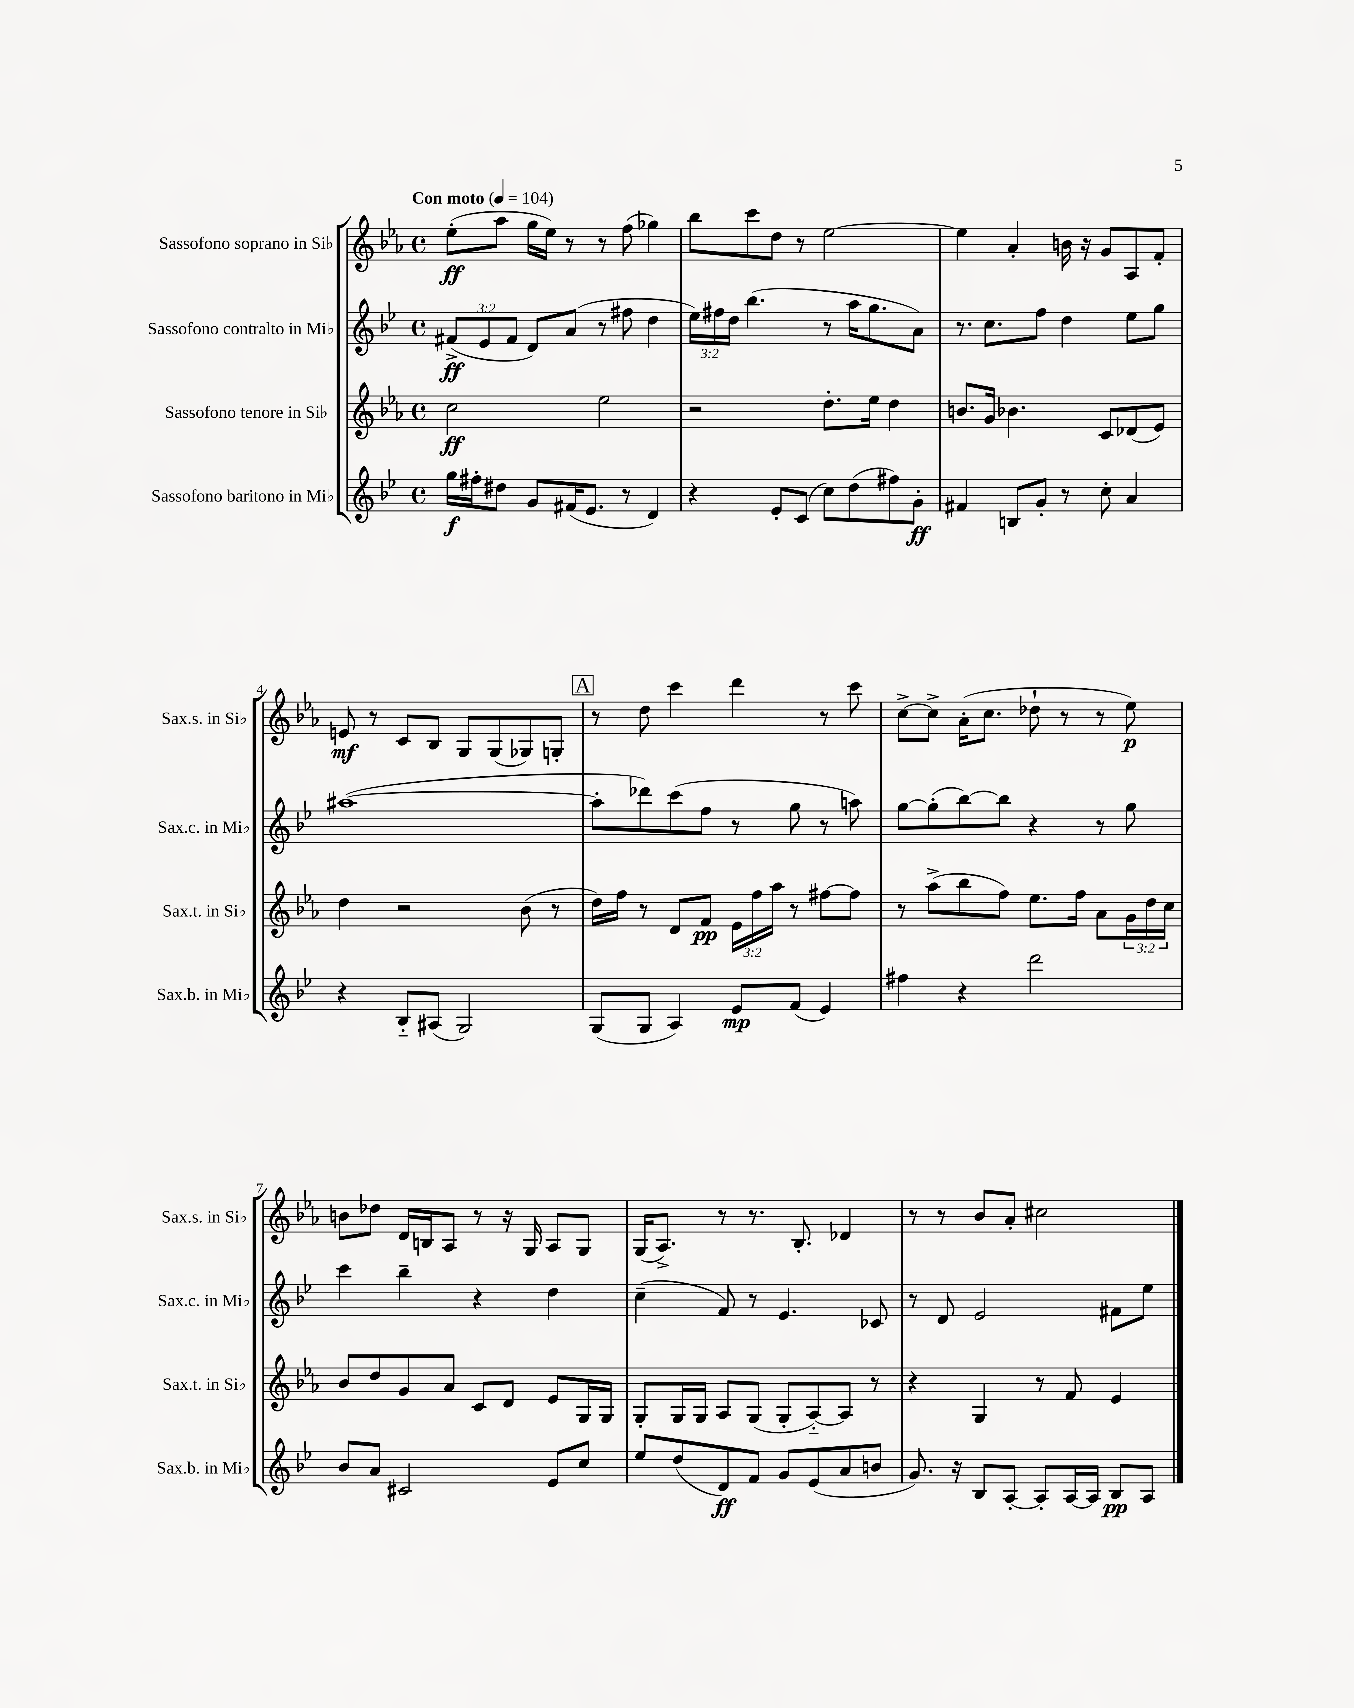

**kern	**kern	**kern	**kern
*staff4	*staff3	*staff2	*staff1
*clefG2	*clefG2	*clefG2	*clefG2
*k[b-e-]	*k[b-e-a-]	*k[b-e-]	*k[b-e-a-]
*M4/4	*M4/4	*M4/4	*M4/4
*met(c)	*met(c)	*met(c)	*met(c)
*MM104	*MM104	*MM104	*MM104
16gg	2cc	(12f#^	(8ee-'
16ff#'	.	.	.
.	.	12e-	.
8dd#	.	.	8aa-
.	.	12f#	.
8g	.	8d)	16gg
.	.	.	16ee-)
(16f#	.	(8a	8r
8.e-	.	.	.
.	2ee-	8r	8r
8r	.	8ff#	(8ff
4d)	.	4dd	4gg-)
=	=	=	=
4r	2r	24ee-)	8bb-
.	.	24ff#	.
.	.	24dd	.
.	.	(4.bb-	8ccc
8e-'	.	.	8dd
(8c	.	.	8r
8cc)	8.dd'	8r	[2ee-
(8dd	.	16aa	.
.	16ee-	8.gg	.
8ff#)	4dd	.	.
8g'	.	8a)	.
=	=	=	=
4f#	8.b	8.r	4ee-]
.	16g	8.cc	.
8B	4.b-	.	4a-'
8g'	.	8ff	.
8r	.	4dd	16b
.	.	.	16r
8cc'	8c	.	8g
4a	(8d-	8ee-	8A-
.	8e-)	8gg	8f'
=	=	=	=
4r	4dd	([1aa#	8e
.	.	.	8r
8B-'~	2r	.	8c
(8A#	.	.	8B-
2G)	.	.	8G
.	.	.	(8G
.	(8b-	.	8G-)
.	8r	.	8G'
=	=	=	=
(8G	16dd)	8aa#']	8r
.	16ff	.	.
8G	8r	8ddd-)	8dd
4A)	8d	(8ccc	4ccc
.	8f	8ff	.
8e-	24e-	8r	4ddd
.	24ff	.	.
.	24aa-	.	.
(8f	8r	8gg	.
4e-)	[8ff#	8r	8r
.	8ff#]	8aa)	8ccc
=	=	=	=
4ff#	8r	[8gg	[8cc^
.	(8aa-^	(8gg']	8cc^]
4r	8bb-	[8bb-)	(16a-'
.	.	.	8.cc
.	8ff)	8bb-]	.
2ddd	8.ee-	4r	8dd-`
.	.	.	8r
.	16ff	.	.
.	8a-	8r	8r
.	24g	8gg	8ee-)
.	24dd	.	.
.	24cc	.	.
=	=	=	=
8b-	8b-	4ccc	8b
8a	8dd	.	8dd-
2c#	8g	4bb-~	16d
.	.	.	16B
.	8a-	.	8A-
.	8c	4r	8r
.	8d	.	16r
.	.	.	16G
8e-	8e-	4dd	8A-
8cc	16G	.	8G
.	16G	.	.
=	=	=	=
8ee-	8G'	(4cc~	(16G
.	.	.	8.A-^)
(8dd	16G	.	.
.	16G	.	.
8d)	8A-	8f)	8r
8f	(8G	8r	8.r
8g	8G'	4.e-	.
.	.	.	8.B-'
(8e-	[8A-'~)	.	.
8a	8A-]	.	4d-
8b	8r	8c-	.
=	=	=	=
8.g)	4r	8r	8r
.	.	8d	8r
16r	.	.	.
8B-	4G	2e-	8b-
[8A'	.	.	8a-'
8A']	8r	.	2cc#
[16A	8f	.	.
16A]	.	.	.
8B-	4e-	8f#	.
8A	.	8ee-	.
==	==	==	==
*-	*-	*-	*-
